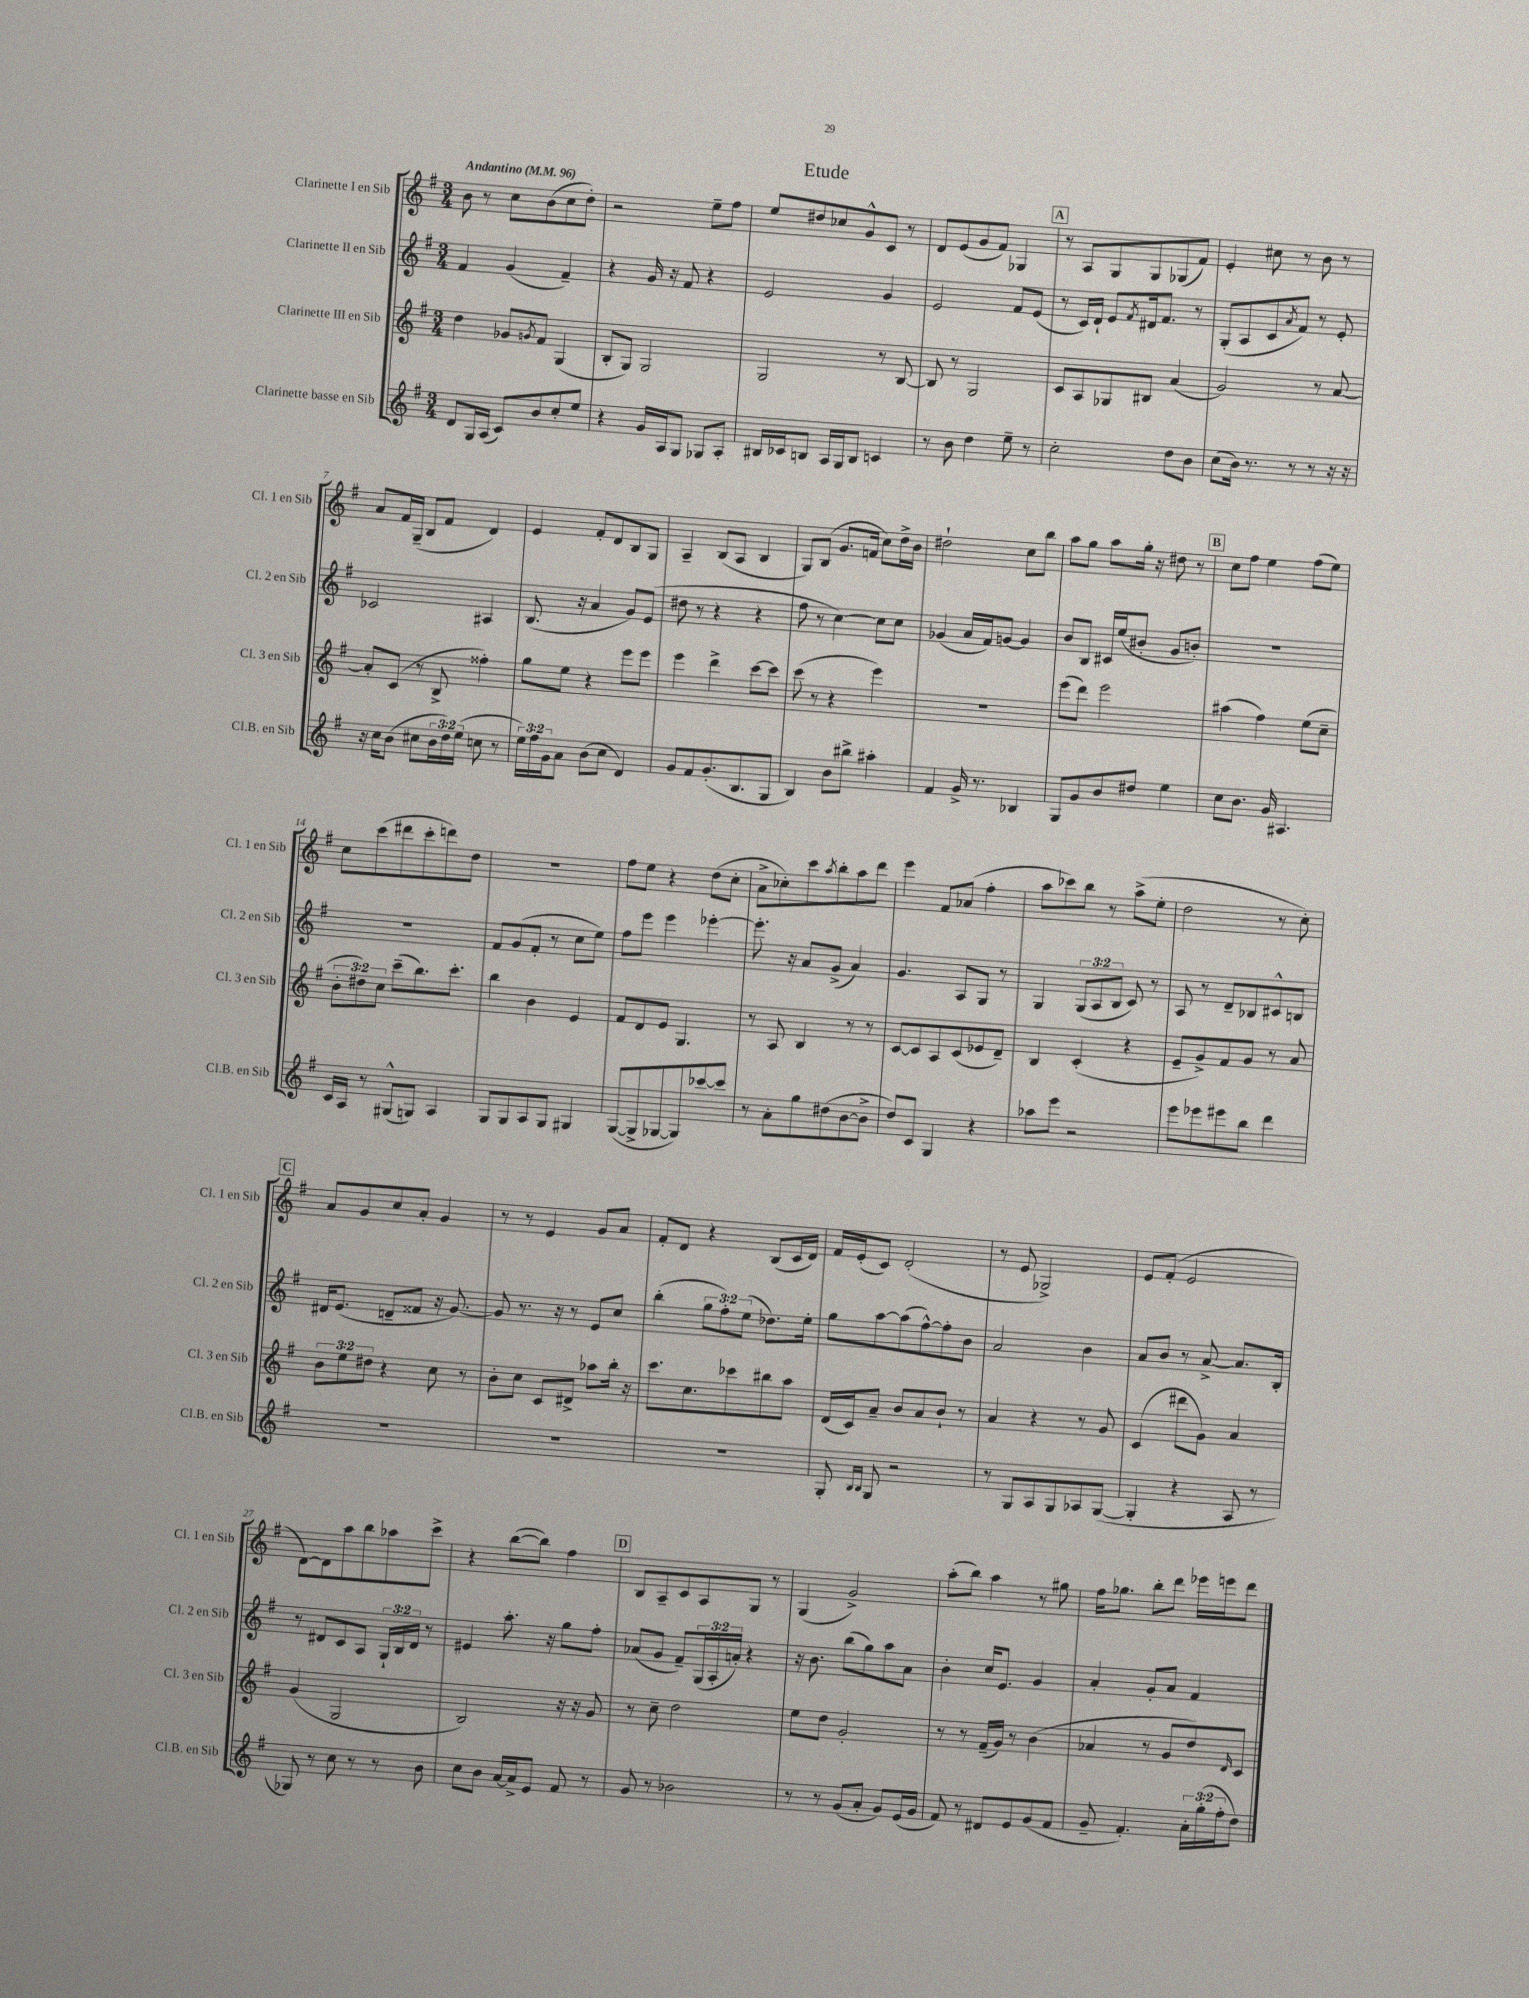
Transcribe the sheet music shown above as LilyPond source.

\header { title = "Etude" }
<<
\new StaffGroup <<
\new Staff = "s0" \with { instrumentName = "Clarinette I en Sib" shortInstrumentName = "Cl. 1 en Sib" } {
    \clef treble \key g \major \numericTimeSignature \time 3/4 \tempo "Andantino" 4 = 96
    b'8 r8 c''8 b'8( c''8 d''8-.) |
    r2 e''8-- fis''8 |
    e''8 dis''8 ces''8 g'8-^ c'8 r8 |
    d'8 e'8( g'8 fis'8) ges4 |
    \mark \markup { \box "A" } r8 a8 g8 g8 ges8( fis'8) |
    e'4-. cis''8 r8 b'8 r8 |
    a'8 fis'16 g16--( b8 fis'8 d'4) |
    e'4 fis'8-. d'8 b8 g8 |
    a4-- b8( a8 b4 |
    g8) b8( g'8. f'16 c''8) d''16-> b'16 |
    dis''2-! c''8 b''8 |
    a''8 g''8 a''8 g''16-. r16 dis''8 r8 |
    \mark \markup { \box "B" } c''8 fis''8 e''4 fis''8( e''8) |
    c''8 c'''8( dis'''8 c'''8-. d'''8) d''8 |
    R2. |
    fis''8 e''8 r4 d''8( c''8-. |
    a'8-> ces''8-.) c'''8 \acciaccatura { a''8 } b''8-. a''8 d'''8 |
    e'''4 fis'8 aes'8( fis''4-. |
    a''8 ces'''8) b''8 r8 a''8->( e''8-. |
    d''2 r8 c''8-.) |
    \mark \markup { \box "C" } a'8 g'8 c''8 a'8-. g'4 |
    r8 r8 e'4 g'8 a'8 |
    fis'8-. d'8 r4 b8( c'16 d'16) |
    fis'16 e'16-.( c'8) d'2-.( |
    r8 e'8 ges2->) |
    e'8 fis'8-.( e'2 |
    d'8~) d'8 a''8 b''8 aes''8 c'''8-> |
    r4 b''8~( b''8) fis''4 |
    \mark \markup { \box "D" } b8 a8-- c'8 a8 g8 r8 |
    g4( g'2->) |
    a''8-.( b''8) a''4 r8 gis''8 |
    fis''16 ges''8. b''8-. d'''8 ees'''16 e'''16 d'''8 \bar "|." |
}
\new Staff = "s1" \with { instrumentName = "Clarinette II en Sib" shortInstrumentName = "Cl. 2 en Sib" } {
    \clef treble \key g \major \numericTimeSignature \time 3/4 \override Staff.TupletNumber.text = #tuplet-number::calc-fraction-text
    fis'4 g'4( fis'4--) |
    r4 g'16 r16 fis'8 r4 |
    e'2 g'4 |
    e'2 fis'8 e'8( |
    \mark \markup { \box "A" } r8 c'16) d'16-! e'8 \acciaccatura { fis'8 } dis'16 fis'8. r8 |
    g8-.( a8 c'8 \acciaccatura { a'8 } fis'8) r8 e'8-. |
    ces'2 ais4 |
    b8.( r16 a'4 g'8) e'8( |
    dis''8 r8 r4 r4 |
    fis''8 r8 c''4~) c''8 c''8 |
    ges'4( a'16 fis'16) g'8~ g'4 |
    b'8 b8 cis'16 e''16( bis'8-. g'8 b'8-.) |
    \mark \markup { \box "B" } R2. |
    R2. |
    fis'8 g'8( fis'8-. r8 c''8 e''8) |
    fis''8 e'''8 e'''4 ees'''4~-. |
    ees'''8.-. r16 a'8 g'8->( a'4) |
    g'4. a8 g8 r8 |
    g4 \tuplet 3/2 { g8( a8 b8 } c'8) r8 |
    a8 r8 d'8-- bes8 cis'8-^ b8 |
    \mark \markup { \box "C" } dis'16 e'8.( d'8-- fisis'8 r16 g'8.~) |
    g'8 r8. r16 r8 e'8 c''8 |
    b''4-.( \tuplet 3/2 { g''8 fis''8-.) e''8( } des''8.) e''16-. |
    g''8 a''8~ a''8( fis''8~-^) fis''8-. b'8 |
    a'2 b'4 |
    a'8 b'8 r8 a'8~-> a'8. b16-. |
    r8 dis'8 c'8 a8 \tuplet 3/2 { g16-! b16 dis'16 } r8 |
    eis'4 a''8.-. r16 g''8 fis''8-. |
    \mark \markup { \box "D" } aes'8( g'8 fis'8--) \tuplet 3/2 { g16( a16-. a'16-.) } r4 |
    r16 b'8. b''8( g''8) a''8 a'8 |
    b'4-. c''16 e'8. g'4 |
    a'4-. g'8-. a'8 fis'4 \bar "|." |
}
\new Staff = "s2" \with { instrumentName = "Clarinette III en Sib" shortInstrumentName = "Cl. 3 en Sib" } {
    \clef treble \key g \major \numericTimeSignature \time 3/4 \override Staff.TupletNumber.text = #tuplet-number::calc-fraction-text
    d''4 ges'8 \acciaccatura { g'8 } fis'8 g4( |
    b8-. g8) g2 |
    g2 r8 b8~ |
    b8 r8 g2 |
    \mark \markup { \box "A" } c'8 a8 ges8 bis8 a'4( |
    g'2) r8 a'8~ |
    a'8-. c'8( r8 b8-> fisis''4-.) |
    g''8 e''8 r4 e'''8 e'''8 |
    e'''4 d'''4-> c'''8~ c'''8 |
    c'''8( r8 r4 e'''4) |
    R2. |
    e'''8( d'''8) e'''2 |
    \mark \markup { \box "B" } ais''4( fis''4) e''8( c''8-- |
    \tuplet 3/2 { b'8-. dis''8) c''8 } c'''8--( b''8.) c'''8.-. |
    b''4 b'4 e'4 |
    fis'8 d'8 e'8 g4. |
    r8 a8 b4 r8 r8 |
    c'8~ c'8 a8 c'8( ees'8 d'8--) |
    b4 c'4-.( r4 |
    e'8-- g'8->) fis'8 g'8 r8 a'8 |
    \mark \markup { \box "C" } \tuplet 3/2 { b'8 e''8 dis''8 } r4 c''8 r8 |
    b'8-. c''8 c'8 dis'8-> aes''8 b''16-. r16 |
    c'''8. c''8. ces'''8 bis''8 a''8 |
    d'16( c'16) a'8-- b'8 a'8 b'8-! r8 |
    a'4 r4 r8 g'8 |
    c'4( dis'''8 g'8) a'4 |
    g'4( g2 |
    b2) r16 r16 g'8 |
    \mark \markup { \box "D" } r8 c''8-- d''2 |
    e''8 d''8 g'2-. |
    r8 r8 fis'16--( g'16) r8 b'4( |
    aes'4 r8 g'8 d''8) \grace { d'16 } c'8 \bar "|." |
}
\new Staff = "s3" \with { instrumentName = "Clarinette basse en Sib" shortInstrumentName = "Cl.B. en Sib" } {
    \clef treble \key g \major \numericTimeSignature \time 3/4 \override Staff.TupletNumber.text = #tuplet-number::calc-fraction-text
    d'8 g16 a16( c'8) b'8 c''8-. e''8 |
    r4 g'16 a16 g8 ges8 a8-. |
    bis16 ces'16 b8 a16 g16 b8 c'4 |
    r8 b'8 d''4 e''8-- r8 |
    \mark \markup { \box "A" } c''2-. d''8 b'8 |
    c''8( b'16) r8. r8 r8 r16 r16 |
    r16 c''16 b'8( cis''8 \tuplet 3/2 { b'16 d''16) e''16( } c''8 r8 |
    \tuplet 3/2 { e''16) fis''16 g'16 } a'8 b'8( c''8 d'4) |
    g'8 fis'8 g'8.-.( b8. g8 |
    b4) b'8 bis''8-> ais''4-. |
    fis'4 g'16-> r8. bes4 |
    g8 g'8 b'8 dis''8 e''4 |
    \mark \markup { \box "B" } c''8 b'8. g'16 ais4. |
    c'16 a16 r8 gis8-^( g8) a4 |
    g8 g8 a8 g8 gis4 |
    g8~( g8-> ges8~ ges8) ces'''8~ ces'''8 |
    r8 a'8-. g''8 dis''8( b'8~ b'8-> |
    d''8) c'8 g4 r4 |
    aes''8 e'''8 r2 |
    e'''8 ees'''8 eis'''8 b''8 d'''4 |
    \mark \markup { \box "C" } R2. |
    R2. |
    R2. |
    g8-. \grace { b16 b16 } g8 r2 |
    r8 g8 a8 g8 aes8 g8~( |
    g4-. r4 a8 r8 |
    ges8) r8 c''8 r8 r8 b'8 |
    c''8 b'8 a'16~ a'16-> e'8 fis'8 r8 |
    \mark \markup { \box "D" } g'8 r8 bes'2 |
    r8 r8 g'8( a'8-. g'8) e'16( g'16 |
    fis'8) r8 dis'8 e'8 g'8( fis'8 |
    g'8-- fis'4.-.) \tuplet 3/2 { a'16-. g''16-.( fis''16-. } d''8) \bar "|." |
}
>>
>>
